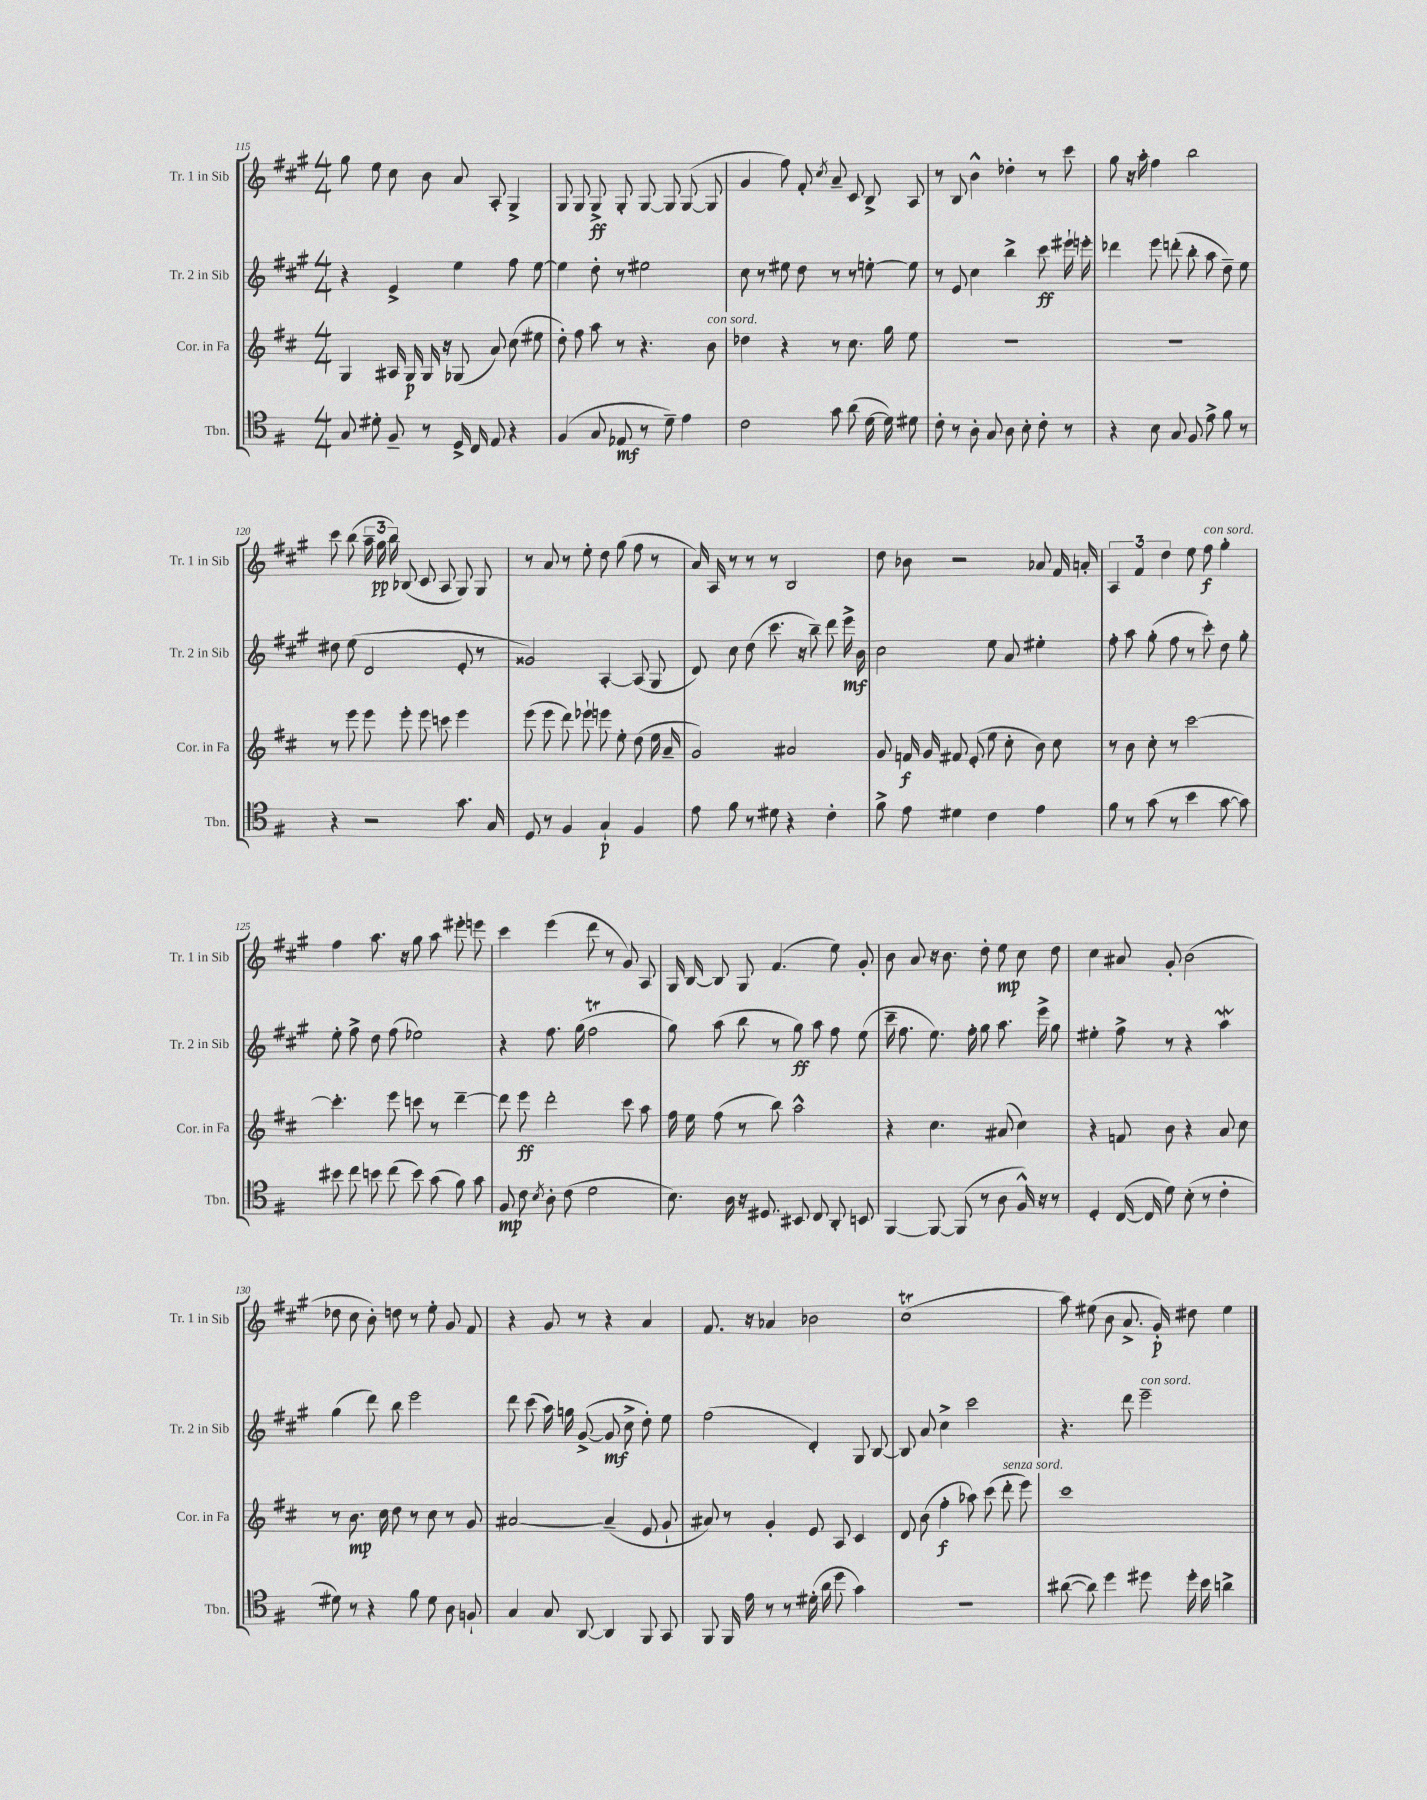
<<
\new StaffGroup <<
\new Staff = "s0" \with { instrumentName = "Tr. 1 in Sib" shortInstrumentName = "Tr. 1 in Sib" } {
    \clef treble \key a \major \numericTimeSignature \time 4/4
    \autoBeamOff gis''8 e''8 cis''8 b'8 a'8 a8-. gis4-> |
    gis8 gis8 gis8->\ff gis8-. gis8~ gis8 gis8~( gis8 |
    gis'4 fis''8) fis'8-. \acciaccatura { cis''8 } a'8-- cis'8 b8-> a8 |
    r8 b8 b'4-^ des''4-. r8 cis'''8 |
    gis''8 r16 a''16-. fis''4 b''2 |
    cis'''8 b''8( \tuplet 3/2 { a''16-- gis''16\pp b''16) } bes8( cis'8 a8 gis8) gis8 |
    r8 a'8 r8 e''8-. d''8 gis''8( fis''8 r8 |
    a'16) a16 r8 r8 r8 b2 |
    d''8 bes'8 r2 aes'8 fis'16 a'16-. |
    \tuplet 3/2 { a4 fis'4 d''4 } e''8 fis''8\f^\markup { \italic "con sord." } gis''4-. |
    fis''4 a''8. r16 gis''8 a''8 eis'''8-. e'''8 |
    cis'''4 e'''4( d'''8 r8 gis'8) a8 |
    gis16 b16~ b8 gis8 fis'4.( e''8) gis'8-. |
    b'8 a'8 r16 b'8. d''8-. e''8\mp cis''8 d''8 |
    cis''4 ais'8 gis'8-. b'2( |
    des''8 cis''8 b'8-.) d''8 r8 e''8-. gis'8 fis'8 |
    r4 gis'8 r8 r4 a'4 |
    fis'8. r16 aes'4 bes'2 |
    cis''1\trill( |
    a''8) eis''8( b'8 a'8.-> gis'16-.\p) dis''8 eis''4 \bar "|." |
}
\new Staff = "s1" \with { instrumentName = "Tr. 2 in Sib" shortInstrumentName = "Tr. 2 in Sib" } {
    \clef treble \key a \major \numericTimeSignature \time 4/4
    \autoBeamOff r4 e'4-> e''4 fis''8 e''8~ |
    e''4 d''8-. r8 eis''2 |
    cis''8 r8 eis''8 d''8 r8 r8 e''8~-. e''8 |
    r8 e'8 cis''4 b''4-> cis'''8\ff eis'''16-! e'''16-. |
    des'''4 e'''8 d'''8-.( b''8-. a''8 d''8--) e''8 |
    dis''8 e''8( d'2 e'8-. r8 |
    gisis'2) a4~-. a8( gis8 |
    d'8) cis''8 d''8( cis'''8. r16 b''8--) d'''8 e'''16->\mf b'16 |
    cis''2 e''8 a'8 eis''4-. |
    fis''8-. a''8 gis''8-.( fis''8 r8 cis'''8-.) d''8 gis''8-. |
    e''8-. fis''8-> d''8 fis''8( ees''2) |
    r4 fis''8. gis''16( fis''2\trill |
    gis''8) a''8( b''8 r8 gis''8\ff) a''8 fis''8 e''8( |
    cis'''16-- fis''8. e''8.) fis''16-. gis''8 a''8. e'''16-> gis''8 |
    eis''4-. fis''8-> r8 r4 a''4\mordent |
    gis''4( d'''8) b''8 e'''2 |
    d'''8 cis'''8( a''16) g''16 gis'8~->( gis'8\mf cis''8-> d''8-.) e''8 |
    fis''2( d'4-.) gis8 b8~ |
    b8 a'8 cis''4-> cis'''2 |
    r4. d'''8 e'''2--^\markup { \italic "con sord." } \bar "|." |
}
\new Staff = "s2" \with { instrumentName = "Cor. in Fa" shortInstrumentName = "Cor. in Fa" } {
    \clef treble \key d \major \numericTimeSignature \time 4/4
    \autoBeamOff g4 ais16 g16\p g16 r16 ges8( a'8) cis''8( eis''8 |
    d''8-.) fis''8 a''8 r8 r4. b'8^\markup { \italic "con sord." } |
    des''4 r4 r8 cis''8. g''16 e''8 |
    R1 |
    R1 |
    r8 e'''8 e'''8 e'''8-. e'''8 c'''8 e'''4 |
    e'''8( e'''8 d'''8) ees'''8-! e'''8 e''8-. d''8( e''16 a'16-- |
    g'2) ais'2 |
    g'8 f'16\f g'16 fis'8 e'8-.( e''8 cis''8-. b'8) cis''8 |
    r8 b'8 cis''8-. r8 cis'''2~ |
    cis'''4.-. e'''8 c'''8 r8 d'''4~-- |
    d'''8 e'''8\ff d'''2-. cis'''8 a''8 |
    fis''16 e''16 fis''8( r8 b''8) a''2-^ |
    r4 cis''4. ais'8( cis''4) |
    r4 f'8 b'8 r4 a'8 cis''8 |
    r8 b'8.\mp cis''16 d''8 r8 cis''8 r8 g'8 |
    ais'2~ ais'4--( e'8 g'8-! |
    ais'8) r8 g'4-. e'8 a8 cis'4 |
    d'8 b'8( fis''4-.\f aes''8) cis'''8( d'''8-.^\markup { \italic "senza sord." } e'''8) |
    cis'''1 \bar "|." |
}
\new Staff = "s3" \with { instrumentName = "Tbn." shortInstrumentName = "Tbn." } {
    \clef tenor \key g \major \numericTimeSignature \time 4/4
    \autoBeamOff g8 dis'8-. fis8-- r8 d16-> c16 e8 r4 |
    fis4( g8 ees8\mf r8 d'8--) e'4 |
    c'2 g'8 a'8( d'16~ d'16) dis'8 |
    c'8-. r8 a8-. g8 a8 b8-. c'8-. r8 |
    r4 b8 g8 fis8 e'8-> fis'8 r8 |
    r4 r2 g'8. g16 |
    d8 r8 fis4 g4-!\p fis4 |
    e'8 fis'8 r8 dis'8 r4 c'4-. |
    fis'8-> e'8 dis'4 c'4 e'4 |
    fis'8 r8 g'8( r8 b'4 g'8~ g'8) |
    bis'8 c''8 b'8 c''8( b'8) g'8( fis'8) g'8 |
    fis8\mp c'8 \acciaccatura { b8 } a8-. c'8( d'2 |
    b8.) a16 r16 dis8. bis,8 c8 a,8-. b,8 |
    fis,4~ fis,8~ fis,8( r8 a8 fis16-^) r16 r8 |
    d4-. c16~( c16 d'8) b8-.( r8 c'4-. |
    dis'8) r8 r4 fis'8 dis'8 a8 f8-! |
    g4 g8 a,8~ a,4 fis,8 g,8 |
    fis,8 fis,16 e'16 r8 r8 dis'16-.( a'16 d''8 g'4) |
    r1 |
    ais'8~( ais'8) d''4 dis''8 dis''16-. b'16 a'4-> \bar "|." |
}
>>
>>
\layout { \context { \Score currentBarNumber = #115 } }
